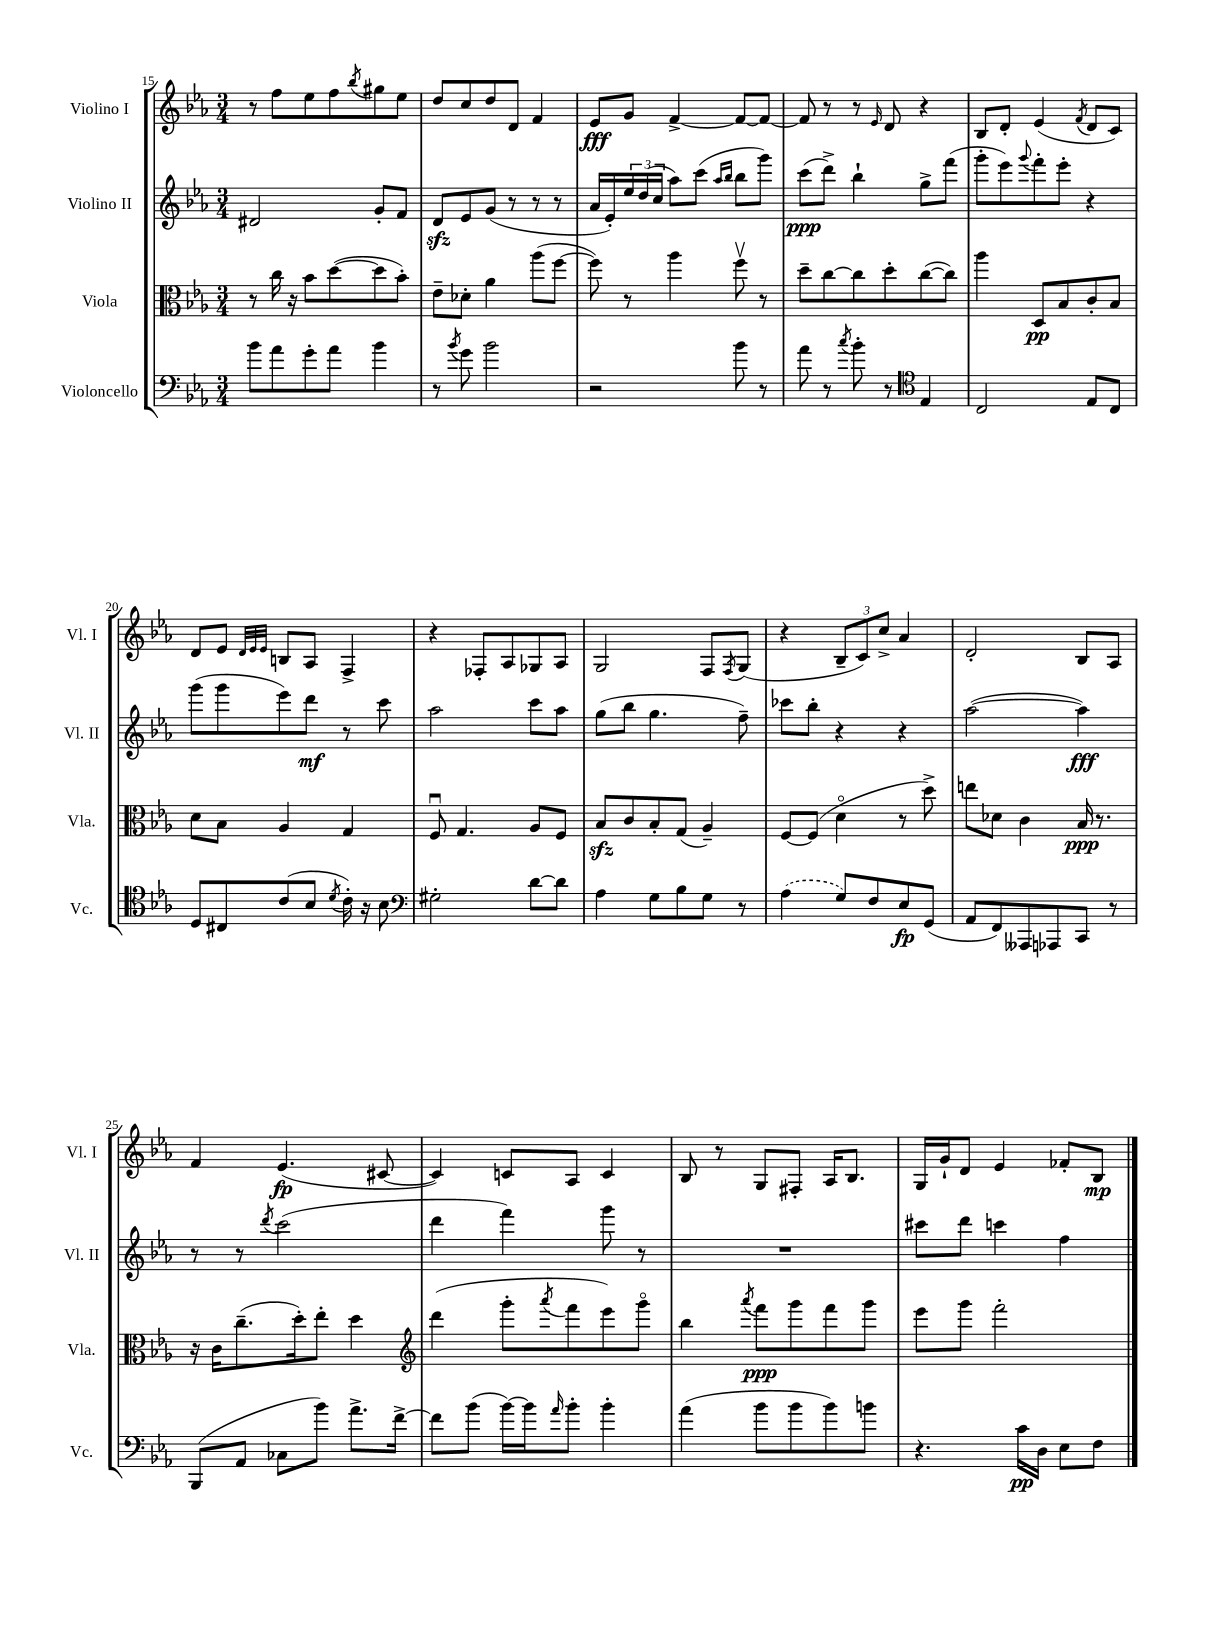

**kern	**dynam	**kern	**dynam	**kern	**dynam	**kern	**dynam
*part4	*part4	*part3	*part3	*part2	*part2	*part1	*part1
*staff4	*staff4	*staff3	*staff3	*staff2	*staff2	*staff1	*staff1
*I"Violoncello	*	*I"Viola	*	*I"Violino II	*	*I"Violino I	*
*I'Vc.	*	*I'Vla.	*	*I'Vl. II	*	*I'Vl. I	*
*clefF4	*	*clefC3	*	*clefG2	*	*clefG2	*
*k[b-e-a-]	*	*k[b-e-a-]	*	*k[b-e-a-]	*	*k[b-e-a-]	*
*M3/4	*	*M3/4	*	*M3/4	*	*M3/4	*
=15	=15	=15	=15	=15	=15	=15	=15
8b-\L	.	8r	.	2d#X/	.	8r	.
8a-\	.	16cc\	.	.	.	8ff\L	.
.	.	16r	.	.	.	.	.
8g'\	.	8b-\L	.	.	.	8ee-\	.
8a-\J	.	([8dd\	.	.	.	8ff\	.
.	.	.	.	.	.	8qbb-/	.
4b-\	.	8dd\]	.	8g'/L	.	8gg#X\	.
.	.	8b-'\J)	.	8f/J	.	8ee-\J	.
=16	=16	=16	=16	=16	=16	=16	=16
8r	.	8e-~\L	.	8dzz/L	.	8dd/L	.
8qb-/	.	.	.	.	.	.	.
8g\	.	8d-X'\J	.	8e-/	.	8cc/	.
2b-\	.	4a-\	.	(8g/J	.	8dd/	.
.	.	.	.	8r	.	8d/J	.
.	.	(8aa-\L	.	8r	.	4f/	.
.	.	[8ff\J	.	8r	.	.	.
=17	=17	=17	=17	=17	=17	=17	=17
2r	.	8ff\])	.	16a-/LL	.	8e-/L	fff
.	.	.	.	16e-'/)	.	.	.
.	.	8r	.	24ee-/	.	8g/J	.
.	.	.	.	(24dd/	.	.	.
.	.	.	.	24cc/JJ	.	.	.
.	.	4aa-\	.	8aa-\L)	.	[4f^/	.
.	.	.	.	(8ccc\J	.	.	.
.	.	.	.	16qqaa-/LL	.	.	.
.	.	.	.	16qqbb-/JJ	.	.	.
8b-\	.	8ffv\	.	8bb-\L	.	8f/L_	.
8r	.	8r	.	8ggg\J)	.	8f/J_	.
=18	=18	=18	=18	=18	=18	=18	=18
8a-\	.	8dd~\L	.	(8ccc\L	ppp	8f/]	.
8r	.	[8cc\	.	8ddd^\J)	.	8r	.
8qcc/	.	.	.	.	.	.	.
8b-'\	.	8cc\]	.	4bb-`\	.	8r	.
.	.	.	.	.	.	16qqe-/	.
8r	.	8dd'\	.	.	.	8d/	.
*clefC4	*	*	*	*	*	*	*
4E-/	.	([8cc\	.	8gg^\L	.	4r	.
.	.	8cc\J])	.	(8fff\J	.	.	.
=19	=19	=19	=19	=19	=19	=19	=19
2C/	.	4aa-\	.	8ggg'\L	.	8B-/L	.
.	.	.	.	8eee-\)	.	8d'/J	.
.	.	.	.	8qqggg/	.	.	.
.	.	8D/L	pp	8fff'\	.	(4e-/	.
.	.	8B-/	.	8eee-'\J	.	.	.
.	.	.	.	.	.	8qf/	.
8E-/L	.	8c'/	.	4r	.	8d/L	.
8C/J	.	8B-/J	.	.	.	8c/J)	.
!!LO:LB:g=z
=20	=20	=20	=20	=20	=20	=20	=20
8D/L	.	8d\L	.	(8ggg\L	.	8d/L	.
8C#X/	.	8B-\J	.	8ggg\	.	8e-/J	.
.	.	.	.	.	.	32qqd/LLL	.
.	.	.	.	.	.	32qqe-/	.
.	.	.	.	.	.	32qqe-/JJJ	.
(8c/	.	4A-/	.	8eee-\)	.	8Bn/L	.
8B-/J	.	.	.	8ddd\J	mf	8A-/J	.
8qd/	.	.	.	.	.	.	.
16c'\)	.	4G/	.	8r	.	4F^/	.
16r	.	.	.	.	.	.	.
8B-\	.	.	.	8ccc\	.	.	.
=21	=21	=21	=21	=21	=21	=21	=21
*clefF4	*	*	*	*	*	*	*
2G#X'\	.	8Fu/	.	2aa-\	.	4r	.
.	.	4.G/	.	.	.	.	.
.	.	.	.	.	.	8F-X'/L	.
.	.	.	.	.	.	8A-/	.
[8d\L	.	8A-/L	.	8ccc\L	.	8G-X/	.
8d\J]	.	8F/J	.	8aa-\J	.	8A-/J	.
=22	=22	=22	=22	=22	=22	=22	=22
4A-\	.	8B-zz/L	.	(8gg\L	.	2G/	.
.	.	8c/	.	8bb-\J	.	.	.
8G\L	.	8B-'/	.	4.gg\	.	.	.
8B-\	.	(8G/J	.	.	.	.	.
8G\J	.	4A-~/)	.	.	.	8F/L	.
.	.	.	.	.	.	8qF/	.
8r	.	.	.	8ff~\)	.	(8G/J	.
=23	=23	=23	=23	=23	=23	=23	=23
(4A-\	.	[8F/L	.	8ccc-X\L	.	4r	.
.	.	(8F/J]	.	8bb-'\J	.	.	.
8G/L)	.	4d\	.	4r	.	12B-~/L	.
.	.	.	.	.	.	12c/)	.
8F/	.	.	.	.	.	.	.
.	.	.	.	.	.	12cc^/J	.
8E-/	fp	8r	.	4r	.	4a-/	.
(8GG/J	.	8dd^\)	.	.	.	.	.
=24	=24	=24	=24	=24	=24	=24	=24
8AA-/L	.	8een\L	.	([2aa-\	.	2d'/	.
8FF/)	.	8d-X\J	.	.	.	.	.
8AAA--X/	.	4c\	.	.	.	.	.
8AAA-X/	.	.	.	.	.	.	.
8CC/J	.	16B-/	ppp	4aa-\])	fff	8B-/L	.
.	.	8.r	.	.	.	.	.
8r	.	.	.	.	.	8A-/J	.
!!LO:LB:g=z
=25	=25	=25	=25	=25	=25	=25	=25
(8BBB-/L	.	16r	.	8r	.	4f/	.
.	.	16c\KL	.	.	.	.	.
8AA-/J	.	(8.cc~\	.	8r	.	.	.
.	.	.	.	8qddd/	.	.	.
8C-X\L	.	.	.	(2ccc\	.	(4.e-/	fp
.	.	16dd'\k)	.	.	.	.	.
8b-\J)	.	8ee-'\J	.	.	.	.	.
8.a-^\L	.	4dd\	.	.	.	.	.
.	.	.	.	.	.	[8c#X/	.
[16f^\Jk	.	.	.	.	.	.	.
=26	=26	=26	=26	=26	=26	=26	=26
*	*	*clefG2	*	*	*	*	*
8f\L]	.	(4ddd\	.	4ddd\	.	4c#/])	.
(8b-\J	.	.	.	.	.	.	.
[16b-\LL)	.	8ggg'\L	.	4fff\)	.	8cn/L	.
16b-\J]	.	.	.	.	.	.	.
16qqa-/	.	8qaaa-/	.	.	.	.	.
8b-'\J	.	8fff\	.	.	.	8A-/J	.
4b-'\	.	8eee-\)	.	8ggg\	.	4c/	.
.	.	8ggg\J	.	8r	.	.	.
=27	=27	=27	=27	=27	=27	=27	=27
(4a-\	.	4bb-\	.	2.r	.	8B-/	.
.	.	.	.	.	.	8r	.
.	.	8qaaa-/	.	.	.	.	.
8b-\L	.	8fff\L	ppp	.	.	8G/L	.
8b-\	.	8ggg\	.	.	.	8F#X'/J	.
8b-\)	.	8fff\	.	.	.	16A-/KL	.
.	.	.	.	.	.	8.B-/J	.
8bn\J	.	8ggg\J	.	.	.	.	.
=28	=28	=28	=28	=28	=28	=28	=28
4.r	.	8eee-\L	.	8ccc#X\L	.	16G/LL	.
.	.	.	.	.	.	16g`/J	.
.	.	8ggg\J	.	8ddd\J	.	8d/J	.
.	.	2fff'\	.	4cccn\	.	4e-/	.
16c\LL	pp	.	.	.	.	.	.
16D\JJ	.	.	.	.	.	.	.
8E-\L	.	.	.	4ff\	.	8f-X'/L	.
8F\J	.	.	.	.	.	8B-/J	mp
==	==	==	==	==	==	==	==
*-	*-	*-	*-	*-	*-	*-	*-
